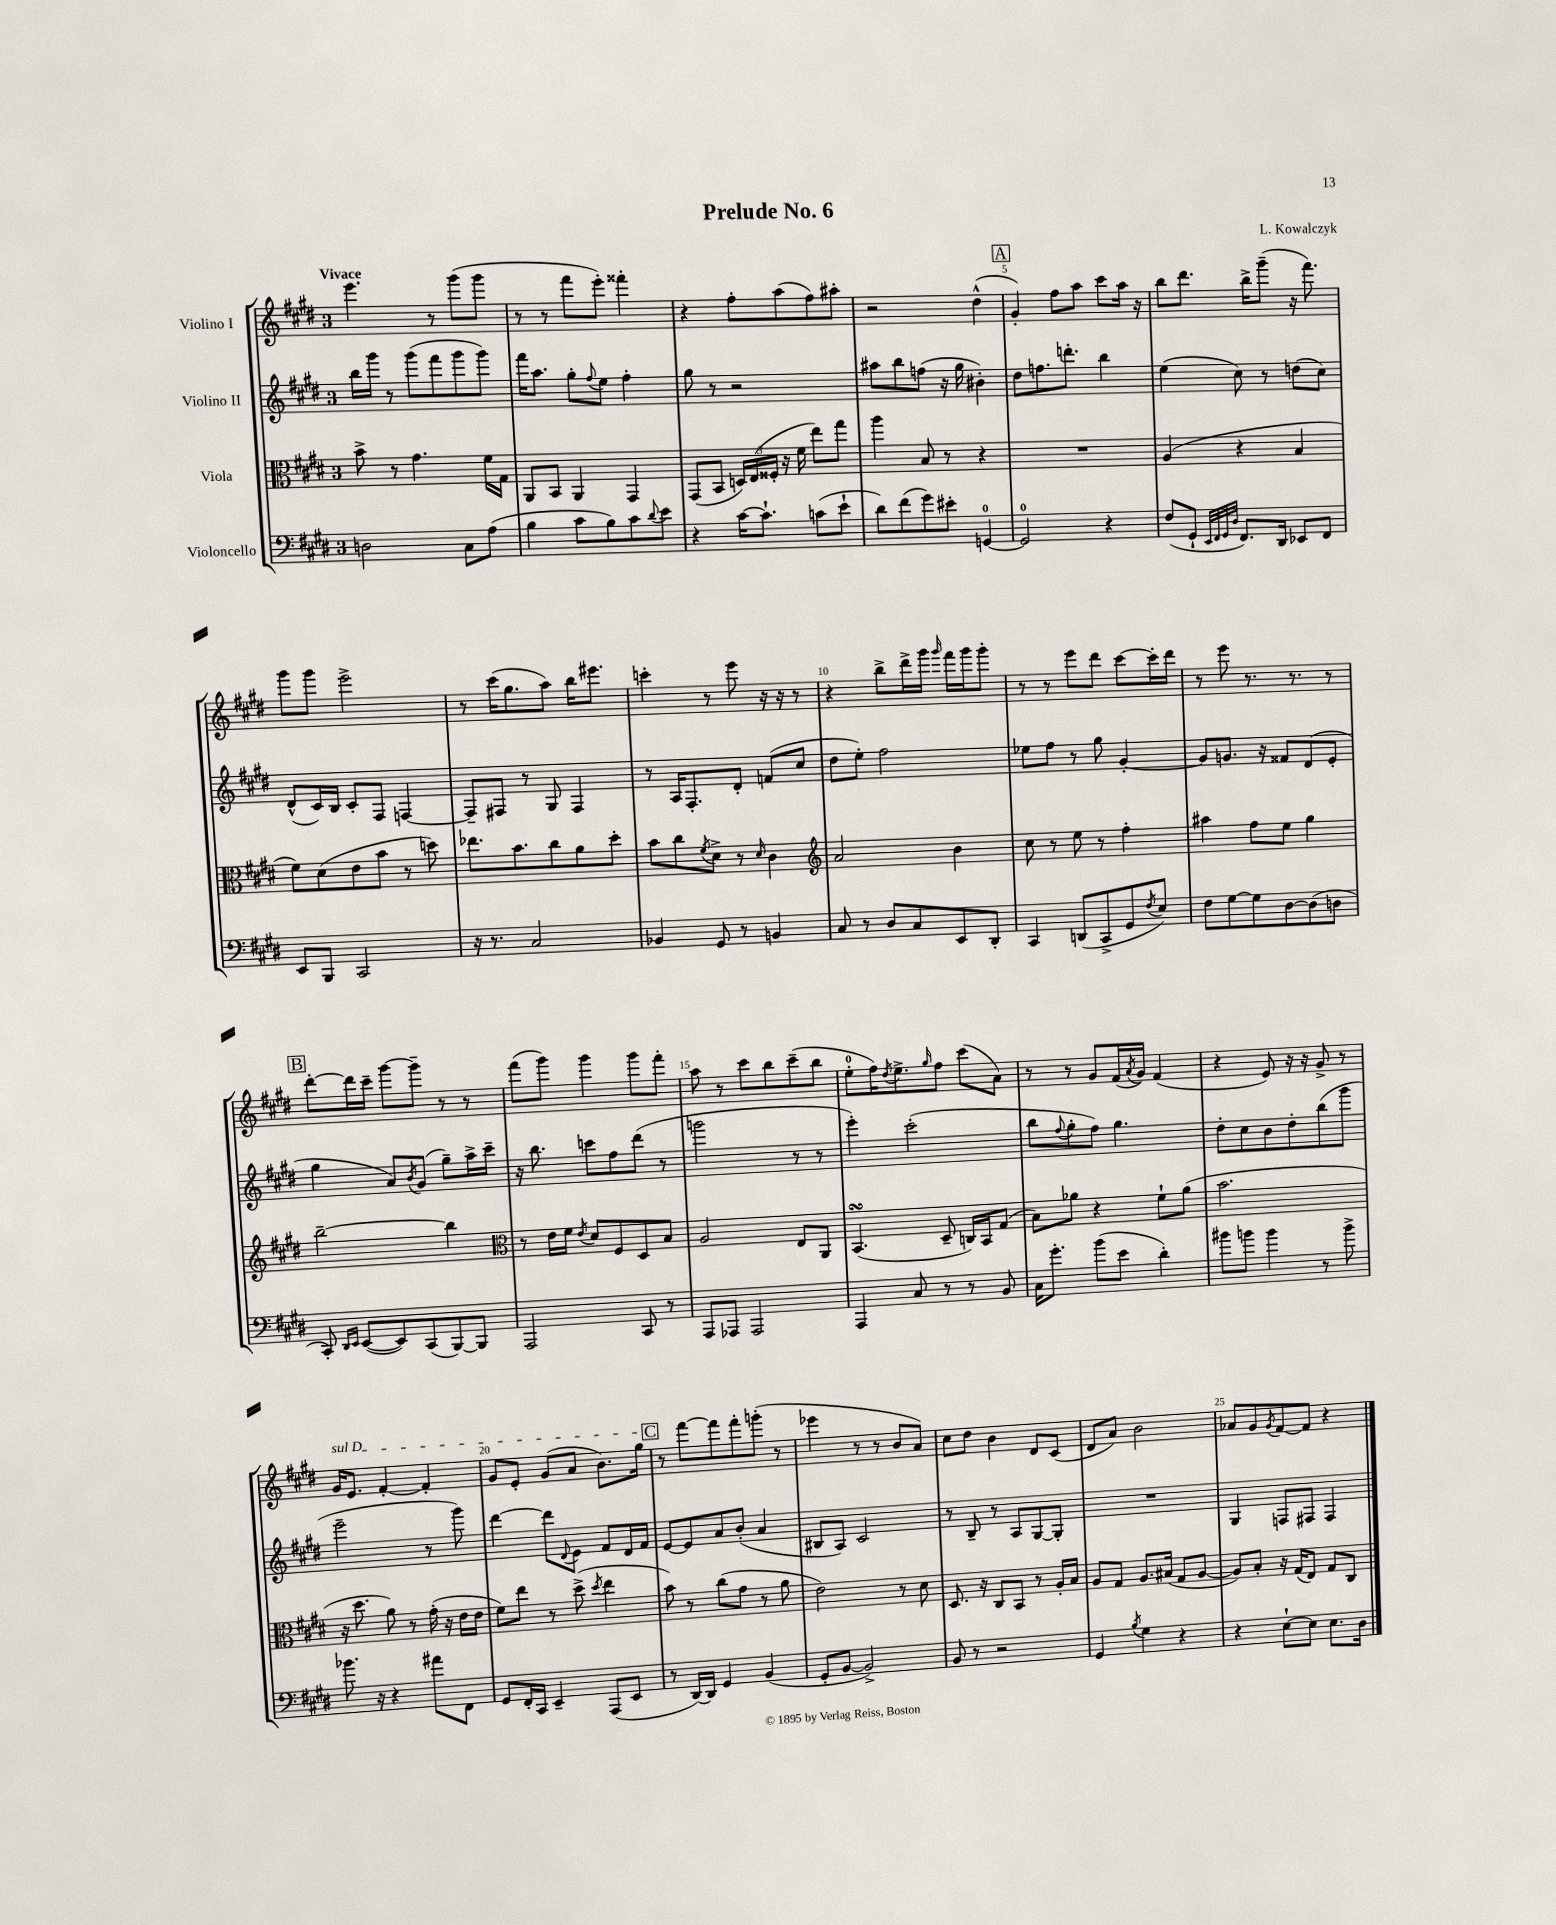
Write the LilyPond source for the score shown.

\header { title = "Prelude No. 6" composer = "L. Kowalczyk" }
<<
\new StaffGroup <<
\new Staff = "s0" \with { instrumentName = "Violino I" } {
    \clef treble \key e \major \once \override Staff.TimeSignature.style = #'single-digit \time 3/4 \tempo "Vivace"
    e'''4. r8 gis'''8( gis'''8 |
    r8 r8 fis'''8 e'''8-.) fisis'''4-. |
    r4 fis''8-. a''8( fis''8) ais''8-. |
    r2 dis''4-^( |
    \mark \markup { \box "A" } gis'4-.) fis''8 a''8 cis'''8 a''16 r16 |
    b''8 dis'''8. b''16-> gis'''8--( r16 fis'''8.) |
    gis'''8 gis'''8 e'''2-> |
    r8 cis'''16( gis''8. a''8) b''16 eis'''8. |
    c'''4-. r8 e'''8 r16 r16 r8 |
    r4 b''8-> dis'''16-> gis'''16 \grace { gis'''16 } fis'''16 gis'''16 gis'''8-. |
    r8 r8 e'''8 dis'''8 cis'''8~ cis'''16-. dis'''16 |
    r8 e'''8 r8. r8. r8 |
    \mark \markup { \box "B" } dis'''8~-. dis'''16 cis'''16-- gis'''8~ gis'''8-- r8 r8 |
    fis'''8( gis'''8) gis'''4 gis'''8 fis'''8-. |
    a''8 r8 cis'''8 b''8 cis'''8--( b''8 |
    e''8-0-. fis''16) \acciaccatura { dis''8 } e''8.-> \grace { gis''16 } fis''8 cis'''8( a'8) |
    r8 r8 gis'8 fis'16( \acciaccatura { a'8 } gis'16) fis'4( |
    r4 e'8) r16 r16 gis'8-> r8 |
    \once \override TextSpanner.bound-details.left.text = \markup { \italic "sul D" } gis'16\startTextSpan e'8. fis'4~-. fis'4-. |
    gis'8 e'8-. gis'8( a'8 b'8.) gis''16\stopTextSpan |
    \mark \markup { \box "C" } r8 fis'''8~ fis'''8 fis'''8-. g'''8-.( r8 |
    ees'''4 r8 r8 b'8 a'8) |
    cis''8 dis''8 b'4 dis'8 cis'8( |
    dis'8 a'8) b'2 |
    aes'8 gis'8 \acciaccatura { gis'8 } fis'8~ fis'8 r4 \bar "|." |
}
\new Staff = "s1" \with { instrumentName = "Violino II" } {
    \clef treble \key e \major \once \override Staff.TimeSignature.style = #'single-digit \time 3/4
    b''16 gis'''16 r8 gis'''8( fis'''8 gis'''8 gis'''8) |
    fis'''16 a''8. gis''8-. \appoggiatura { fis''8 } e''8 fis''4-. |
    gis''8 r8 r2 |
    ais''8 b''8 f''8( r16 gis''16 bis'4-.) |
    \mark \markup { \box "A" } dis''8 f''8. d'''8.-. b''4 |
    e''4( cis''8) r8 d''8( cis''8) |
    dis'8-^( cis'16) b16 cis'8-. fis8 f4~ |
    f8-- fis8 r8 gis8 fis4 |
    r8 a16 fis8.-. dis'8-. f'8( cis''8 |
    dis''8 e''8-.) fis''2 |
    ees''8 fis''8 r8 gis''8 gis'4~-. |
    gis'8 g'8. r16 fisis'8 dis'8( e'8-. |
    \mark \markup { \box "B" } gis''4 a'8) \acciaccatura { b'8 } gis'8( gis''8--) a''16-> cis'''16-- |
    r16 b''8. c'''8 fis''8 dis'''8( r8 |
    g'''2 r8 r8 |
    e'''4-.) cis'''2-.( |
    b''8 \appoggiatura { fis''8 } gis''8-. fis''8) gis''4. |
    dis''8-. cis''8 b'8 dis''8-. b''8( gis'''8 |
    e'''2-- r8 gis'''8) |
    dis'''4~ dis'''8 \appoggiatura { dis'8 } e'8 fis'8 dis'16 fis'16 |
    \mark \markup { \box "C" } e'8~ e'8 a'8 b'8-.( a'4 |
    bis8 a8) cis'2 |
    r8 b8-- r8 a8 gis8~ gis8-. |
    R2. |
    gis4 f8 fis8 fis4 \bar "|." |
}
\new Staff = "s2" \with { instrumentName = "Viola" } {
    \clef alto \key e \major \once \override Staff.TimeSignature.style = #'single-digit \time 3/4
    b'8-> r8 gis'4. fis'16 gis16 |
    a,8 b,8 a,4 gis,4 |
    gis,8( b,8 \tuplet 3/2 { d16) e16( fisis16-. } r16 fis'16 e''8) gis''8 |
    a''4 b8 r8 r4 |
    \mark \markup { \box "A" } R2. |
    a4( r4 b4 |
    fis'8) dis'8( e'8 b'8 r8 d''8) |
    ees''8. b'8. cis''8 a'8 dis''8-. |
    b'8 cis''8 \acciaccatura { fis'8 } dis'8-> r8 \grace { dis'16 } cis'4 |
    \clef treble a'2 b'4 |
    cis''8 r8 e''8 r8 fis''4-. |
    ais''4 fis''8 e''8 gis''4 |
    \mark \markup { \box "B" } b''2~-- b''4 |
    \clef alto r8 e'16 fis'16 \acciaccatura { e'8 } dis'8 fis8 dis8 b8 |
    a2 e8 a,8 |
    b,4.\turn( dis8-- c16) b,16 gis8( |
    b8) aes'8 r4 fis'8-! aes'8( |
    b'2. |
    r16 dis''8. a'8) r8 gis'16-.( r16 e'16 e'16 |
    fis'8) e''8 r8 dis''8->( \acciaccatura { dis''8 } e''4 |
    \mark \markup { \box "C" } b'8) r8 cis''8( gis'8 r8 a'8 |
    e'2) r8 dis'8 |
    dis8. r16 cis8 b,8 r8 a16-. b16 |
    a8 gis8 a8. bis16( gis8 a8~ |
    a8) b8-. r16 gis16( e8) gis8 cis8 \bar "|." |
}
\new Staff = "s3" \with { instrumentName = "Violoncello" } {
    \clef bass \key e \major \once \override Staff.TimeSignature.style = #'single-digit \time 3/4
    d2 cis8 a8( |
    b4 cis'8 b8) cis'8 \appoggiatura { dis'8 } e'8 |
    r4 cis'16~ cis'8.-! c'8( e'8-! |
    dis'8) fis'8( gis'8) eis'8-. g,4-0~ |
    \mark \markup { \box "A" } g,2-0 r4 |
    fis8( gis,8-! \grace { e,32 fis,32 gis,32 dis32 } fis,8.) dis,16 ees,8 fis,8 |
    e,8 b,,8 cis,2 |
    r16 r8. cis2 |
    bes,4 gis,8 r8 b,4 |
    cis8 r8 dis8 cis8 e,8 dis,8-. |
    cis,4 d,8( cis,8-> gis,8 \acciaccatura { fis8 } e8) |
    fis8 gis8~ gis8 dis8~ dis8( d8 |
    \mark \markup { \box "B" } cis,8-.) \grace { dis,16 e,16 } e,8~( e,8) cis,8( b,,8~) b,,8 |
    a,,2 cis,8 r8 |
    a,,8 aes,,8 aes,,2 |
    a,,4 cis8 r8 r8 b,8 |
    cis16 gis'8.-. b'8( e'8 dis'4-.) |
    bis'8 b'8 b'4 r8 b'8-> |
    bes'8. r16 r4 ais'8 fis,8 |
    gis,8 fis,16-. cis,16 e,4-- a,,8( e,8 |
    \mark \markup { \box "C" } r8 dis,16~) dis,16 gis,4 b,4( |
    gis,8-. b,8~ b,2->) |
    b,8 r8 r2 |
    gis,4 \acciaccatura { b8 } gis4 r4 |
    r4 e8~-! e8 e8. dis16 \bar "|." |
}
>>
>>
\layout { \context { \Score \override BarNumber.break-visibility = ##(#f #t #t) barNumberVisibility = #(every-nth-bar-number-visible 5) } }
